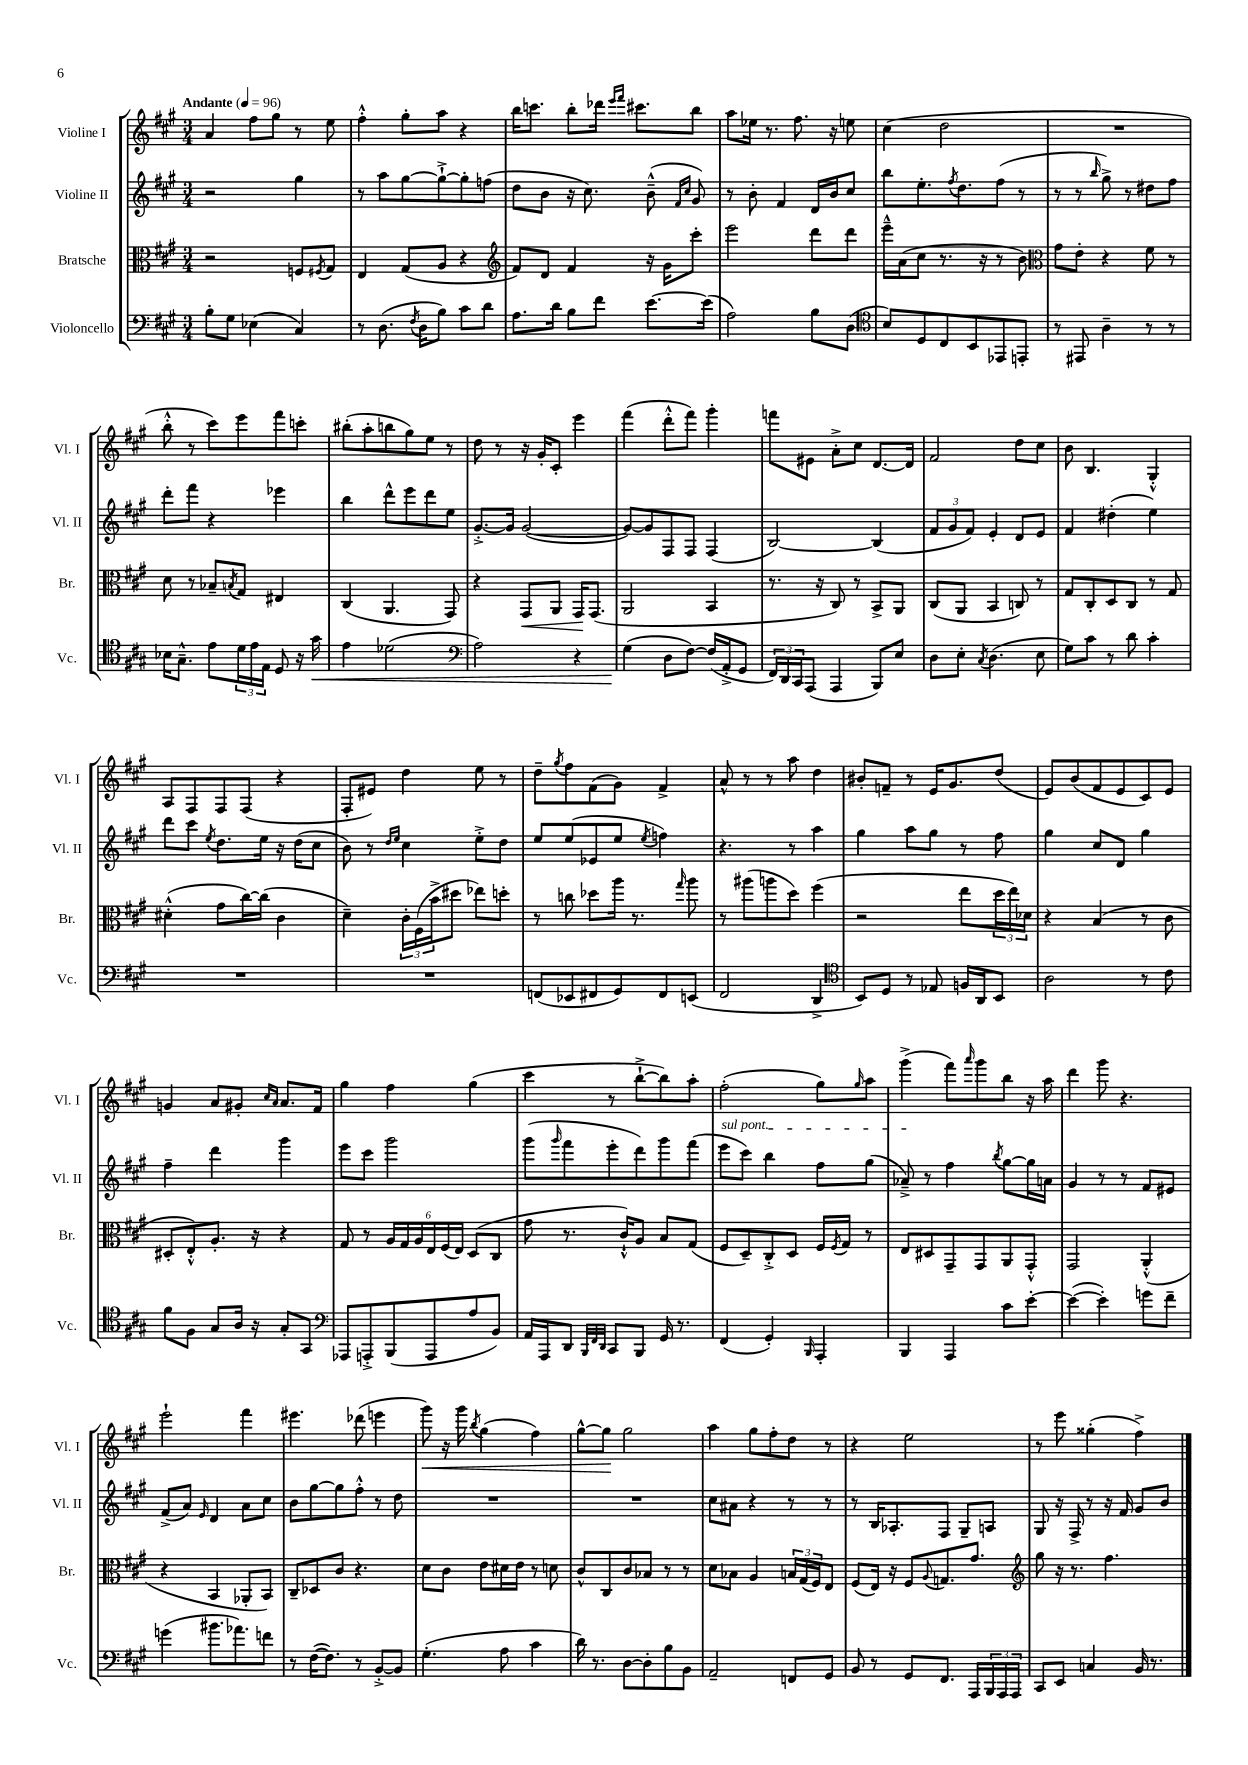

**kern	**kern	**kern	**kern
*staff4	*staff3	*staff2	*staff1
*clefF4	*clefC3	*clefG2	*clefG2
*k[f#c#g#]	*k[f#c#g#]	*k[f#c#g#]	*k[f#c#g#]
*M3/4	*M3/4	*M3/4	*M3/4
*MM96	*MM96	*MM96	*MM96
8B'	2r	2r	4a
8G#	.	.	.
(4E-	.	.	8ff#
.	.	.	8gg#
4C#)	8F	4gg#	8r
.	8qF#	.	.
.	8G#	.	8ee
=	=	=	=
8r	4E	8r	4ff#'^^
(8.D	.	8aa	.
.	(8G#	[8gg#	8gg#'
8qF#	.	.	.
16D	.	.	.
8B)	8A	8gg#`^_	8aa
8c#	4r	8gg#']	4r
8d	.	(8ff	.
=	=	=	=
*	*clefG2	*	*
8.A	8f#)	8dd	16bb
.	.	.	8.ccc
.	8d	8b	.
16d	.	.	.
8B	4f#	16r	8bb'
.	.	8.cc#)	.
8f#	.	.	16ddd-
.	.	.	16qqeee
.	.	.	16qqfff#
.	.	.	8.ccc#
[8.e	16r	(8b~^^	.
.	16g#	.	.
.	.	16qqf#	.
.	.	16qqcc#	.
.	8ccc#'	8g#)	8bb
(16e]	.	.	.
=	=	=	=
2A)	2eee	8r	8aa
.	.	8b'	16ee-
.	.	.	8.r
.	.	4f#	.
.	.	.	8.ff#
8B	8ddd	16d	.
.	.	16b	16r
(8D	8ddd	8cc#	8ee
=	=	=	=
*clefC4	*	*	*
8B)	16eee~^^	8bb	(4cc#
.	(16a	.	.
8D	8cc#	8.ee'	.
8C#	8.r	.	2dd
.	.	8qff#	.
.	.	8.dd	.
8BB	.	.	.
.	16r	.	.
8EE-	8r	(8ff#	.
8EE'	8b)	8r	.
=	=	=	=
*	*clefC3	*	*
8r	8g#	8r	2.r
8EE#	8e'	8r	.
.	.	16qqbb	.
4A~	4r	8gg#^)	.
.	.	8r	.
8r	8f#	8dd#	.
8r	8r	8ff#	.
=	=	=	=
16B-	8d	8ddd'	8bb'^^
8.G#~^^	.	.	.
.	8r	8fff#	8r
8e	8B-~	4r	8ccc#)
.	8qB	.	.
24d	8G#	.	8eee
24e	.	.	.
24E	.	.	.
8D	4E#	4eee-	8fff#
16r	.	.	8ccc'
16g#	.	.	.
=	=	=	=
4e	(4C#	4bb	(8bb#'
.	.	.	8aa'
(2d-	4.AA	8ddd^^	8bb
.	.	8eee	8gg#)
.	.	8ddd	8ee
.	8GG#)	8ee	8r
=	=	=	=
*clefF4	*	*	*
2A)	4r	[8.g#'^	8dd
.	.	.	8r
.	.	16g#]	.
.	8GG#	([2g#	16r
.	.	.	16g#'
.	8AA	.	8c#'
4r	16GG#	.	4eee
.	(8.GG#	.	.
=	=	=	=
(4G#	2AA	8g#_)	(4fff#
.	.	8g#]	.
8D	.	8F#	8ddd'^^
[8F#)	.	8F#	8fff#)
(16F#]	4BB	(4F#	4ggg#'
16AA'^	.	.	.
8GG#	.	.	.
=	=	=	=
24FF#)	8.r	[2B)	8fff
24DD	.	.	.
24CC#	.	.	.
(8AAA	.	.	8e#
.	16r	.	.
4AAA	8C#)	.	8a'^
.	8r	.	8cc#
8BBB)	8BB^	(4B]	[8.d
8E	8AA	.	.
.	.	.	16d]
=	=	=	=
8D	(8C#	12f#	2f#
.	.	12g#	.
8E'	8AA	.	.
.	.	12f#)	.
8qC#	.	.	.
(4.D	4BB	4e'	.
.	8C)	8d	8dd
8E	8r	8e	8cc#
=	=	=	=
8G#)	8G#	4f#	8b
8c#	8C#'	.	4.B
8r	8D	(4dd#'	.
8d	8C#	.	.
4c#'	8r	4ee)	4G#'^^
.	8G#	.	.
=	=	=	=
2.r	(4d#'^^	8ddd	8A
.	.	8ccc#	8F#
.	.	8qee	.
.	8g#	8.dd	8F#
.	[16cc#)	.	(8F#
.	(16cc#]	16ee	.
.	4c#	16r	4r
.	.	(16dd	.
.	.	8cc#	.
=	=	=	=
2.r	4d~)	8b)	8F#'
.	.	8r	8e#)
.	.	16qqdd	.
.	.	16qqee	.
.	24c#'	4cc#	4dd
.	(24F#	.	.
.	24b^	.	.
.	8dd#	.	.
.	8ee-)	8ee'^	8ee
.	8dd'	8dd	8r
=	=	=	=
(8FF	8r	8ee	8dd~
.	.	.	8qgg#
8EE-	8cc	(8ee	8ff#
8FF#	8dd-	8e-	(8f#
8GG#)	16aa	8ee	8g#)
.	8.r	.	.
.	.	8qee	.
8FF#	.	4ff)	4f#^
.	16qqgg#	.	.
(8EE	8aa	.	.
=	=	=	=
2FF#	8r	4.r	8a^^
.	(8aa#	.	8r
.	8aa	.	8r
.	8dd)	8r	8aa
4DD^	(4ff#	4aa	4dd
=	=	=	=
*clefC4	*	*	*
8BB)	2r	4gg#	8b#'
8D	.	.	8f~
8r	.	8aa	8r
8E-	.	8gg#	16e
.	.	.	8.g#
16F	8ee	8r	.
16AA	.	.	.
8BB	24dd	8ff#	(8dd
.	24ee)	.	.
.	24d-	.	.
=	=	=	=
2A	4r	4gg#	8e)
.	.	.	(8b
.	(4B	8cc#	8f#
.	.	8d	8e
8r	8r	4gg#	8c#)
8c#	8c#	.	8e
=	=	=	=
8f#	8D#'	4ff#~	4g
8F#	8E'^^)	.	.
8G#	8.A'	4ddd	8a
16A	.	.	8g#'
16r	16r	.	.
.	.	.	16qqcc#
.	.	.	16qqa
8G#'	4r	4ggg#	8.a
8GG#	.	.	.
.	.	.	16f#
=	=	=	=
*clefF4	*	*	*
8AAA-	8G#	8eee	4gg#
8AAA'^	8r	8ccc#	.
(8BBB	24A	2ggg#	4ff#
.	24G#	.	.
.	24A	.	.
8AAA	24E	.	.
.	(24F#	.	.
.	24E)	.	.
8A	(8D	.	(4gg#
8BB)	8C#	.	.
=	=	=	=
16AA	8g#	(8ggg#	4ccc#
16AAA	.	.	.
.	.	16qqggg#	.
8DD	8.r	8fff#	.
32qqBBB	.	.	.
32qqFF#	.	.	.
32qqDD	.	.	.
8CC#	.	8eee'	8r
.	16c#`^^)	.	.
8BBB	8A	8ddd)	[8bb`^
16GG#	8B	8ggg#	8bb])
8.r	.	.	.
.	(8G#	(8fff#	8aa'
=	=	=	=
(4FF#	8F#	8eee	(2ff#'
.	8D~)	8ccc#)	.
4GG#')	8C#'^	4bb	.
.	8D	.	.
16qqBBB	.	.	.
4AAA'	16F#	8ff#	8gg#)
.	8qF#	.	.
.	16G#	.	.
.	.	.	16qqgg#
.	8r	(8gg#	8aa
=	=	=	=
4BBB	8E	8a-~^)	(4ggg#^
.	8D#	8r	.
4AAA	8GG#~	4ff#	8fff#)
.	.	.	16qqaaa
.	8GG#	.	8ggg#
.	.	8qbb	.
8c#	8AA	[8gg#	8bb
[8e'	8GG#'^^	16gg#]	16r
.	.	16a	16aa
=	=	=	=
(4e_	2GG#	4g#	4ddd
4e'])	.	8r	8ggg#
.	.	8r	4.r
8g	(4AA'^^	8f#	.
8f#~	.	8e#	.
=	=	=	=
(4g	4r	(8f#^	2eee`
.	.	8a)	.
.	.	16qqe	.
8.b#	4BB	4d	.
8.a-)	.	.	.
.	8AA-'	8a	4fff#
8f	8BB)	8cc#	.
=	=	=	=
8r	8C#~	8b	4.eee#
([16F#	8D-	[8gg#	.
8.F#])	.	.	.
.	8c#	8gg#]	.
8r	4.r	8ff#'^^	(8ddd-
[8BB'^	.	8r	4eee
8BB]	.	8dd	.
=	=	=	=
(4.G#'	8d	2.r	8ggg#)
.	8c#	.	16r
.	.	.	16ggg#
.	.	.	8qbb
.	8e	.	(4gg#
8A	16d#	.	.
.	16e	.	.
4c#	8r	.	4ff#)
.	8d	.	.
=	=	=	=
16d)	8c#^^	2.r	[8gg#^^
8.r	.	.	.
.	8C#	.	8gg#]
[8D	8c#	.	2gg#
8D']	8B-	.	.
8B	8r	.	.
8BB	8r	.	.
=	=	=	=
2AA~	8d	8cc#	4aa
.	8B-	8a#	.
.	4A	4r	8gg#
.	.	.	8ff#'
8FF	24B	8r	8dd
.	(24G#	.	.
.	24F#)	.	.
8GG#	8E	8r	8r
=	=	=	=
8BB	(8F#	8r	4r
8r	16E)	16B	.
.	16r	8.A-'	.
8GG#	8F#	.	2ee
.	8qqA	.	.
8.FF#	8.G	8F#	.
.	.	8G#~	.
16AAA	8.g#	.	.
24BBB	.	8A	.
24AAA	.	.	.
24AAA	.	.	.
=	=	=	=
*	*clefG2	*	*
8CC#	8gg#	8G#	8r
8EE	16r	16r	8eee
.	8.r	16F#^	.
4C	.	8r	(4gg##'
.	4.ff#	16r	.
.	.	16f#	.
16BB	.	8g#	4ff#^)
8.r	.	.	.
.	.	8b	.
==	==	==	==
*-	*-	*-	*-
